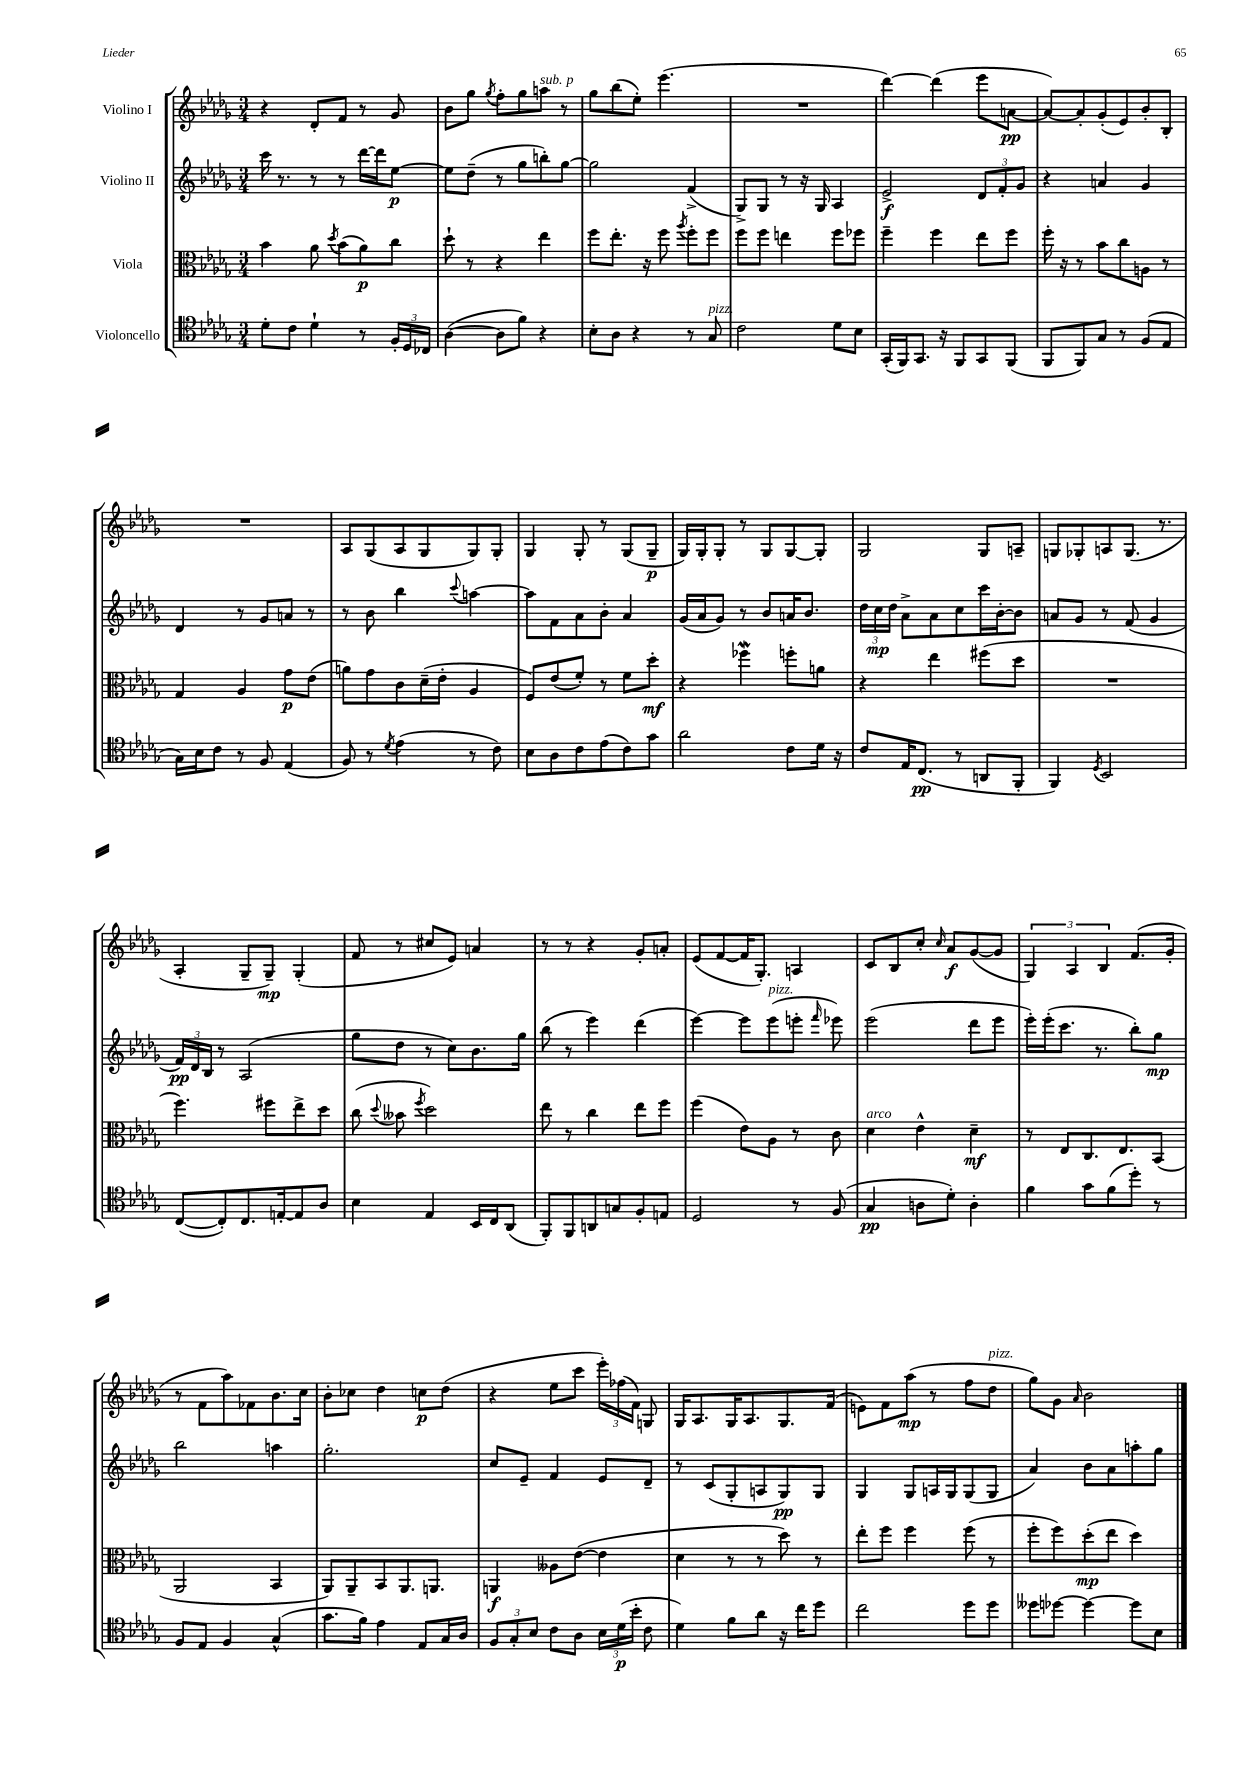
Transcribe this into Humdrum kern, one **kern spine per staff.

**kern	**dynam	**kern	**dynam	**kern	**dynam	**kern	**dynam
*part4	*part4	*part3	*part3	*part2	*part2	*part1	*part1
*staff4	*staff4	*staff3	*staff3	*staff2	*staff2	*staff1	*staff1
*I"Violoncello	*	*I"Viola	*	*I"Violino II	*	*I"Violino I	*
*clefC4	*	*clefC3	*	*clefG2	*	*clefG2	*
*k[b-e-a-d-g-]	*	*k[b-e-a-d-g-]	*	*k[b-e-a-d-g-]	*	*k[b-e-a-d-g-]	*
*M3/4	*	*M3/4	*	*M3/4	*	*M3/4	*
=122	=122	=122	=122	=122	=122	=122	=122
8d-'\L	.	4b-\	.	16ccc\	.	4r	.
.	.	.	.	8.r	.	.	.
8c\J	.	.	.	.	.	.	.
4d-`\	.	8a-\	.	8r	.	8d-'/L	.
.	.	8qdd-/	.	.	.	.	.
.	.	(8b-\L	.	8r	.	8f/J	.
8r	.	8a-\)	p	[16ddd-\LL	.	8r	.
.	.	.	.	16ddd-\J]	.	.	.
24F'/LL	.	8cc\J	.	[8ee-\J	p	8g-/	.
24D-/	.	.	.	.	.	.	.
24C-X/JJ	.	.	.	.	.	.	.
=123	=123	=123	=123	=123	=123	=123	=123
([4A-\	.	8dd-`\	.	8ee-\L]	.	8b-\L	.
.	.	8r	.	(8dd-~\J	.	8gg-\J	.
.	.	.	.	.	.	8qgg-/	.
8A-\L]	.	4r	.	8r	.	8ff'\L	.
8f\J)	.	.	.	8gg-\L	.	8gg-\	.
!	!	!	!	!	!	!LO:TX:a:i:t=sub. p	!
4r	.	4ee-\	.	8bbn'\)	.	8aan\J	.
.	.	.	.	[8gg-\J	.	8r	.
=124	=124	=124	=124	=124	=124	=124	=124
8B-'\L	.	8ff\L	.	2gg-\]	.	8gg-\L	.
8A-\J	.	8.ee-'\J	.	.	.	(8bb-\	.
4r	.	.	.	.	.	8ee-'\J)	.
.	.	16r	.	.	.	.	.
.	.	8ff\	.	.	.	(4.eee-\	.
.	.	8qaa-/	.	.	.	.	.
8r	.	8ff'\L	.	(4f^/	.	.	.
!LO:TX:a:i:t=pizz.	!	!	!	!	!	!	!
8G-/	.	8ff\J	.	.	.	.	.
=125	=125	=125	=125	=125	=125	=125	=125
2c\	.	8ff\L	.	8G-^/L)	.	2.r	.
.	.	8ff\J	.	8G-/J	.	.	.
.	.	4een\	.	8r	.	.	.
.	.	.	.	16r	.	.	.
.	.	.	.	16G-/	.	.	.
8d-\L	.	8ff\L	.	4A-/	.	.	.
8B-\J	.	8ff-X\J	.	.	.	.	.
=126	=126	=126	=126	=126	=126	=126	=126
(16GG-'/LL	.	4ff~\	.	2e-^/	f	[4ddd-\)	.
16FF/J)	.	.	.	.	.	.	.
8.GG-/J	.	.	.	.	.	.	.
.	.	4ff\	.	.	.	(4ddd-\]	.
16r	.	.	.	.	.	.	.
8FF/L	.	.	.	.	.	.	.
8GG-/	.	8ee-\L	.	12d-/L	.	8eee-\L	.
.	.	.	.	12f'/	.	.	.
(8FF/J	.	8ff\J	.	.	.	[8an\J	pp
.	.	.	.	12g-/J	.	.	.
=127	=127	=127	=127	=127	=127	=127	=127
8FF/L	.	16ff'\	.	4r	.	8a/L_)	.
.	.	16r	.	.	.	.	.
8FF/)	.	8r	.	.	.	8a'/]	.
8G-/J	.	8b-\L	.	4an/	.	(8g-'/	.
8r	.	8cc\	.	.	.	8e-/)	.
(8F/L	.	8An\J	.	4g-/	.	8b-'/	.
8E-/J	.	8r	.	.	.	8B-'/J	.
!!LO:LB:g=z
=128	=128	=128	=128	=128	=128	=128	=128
16G-\LL)	.	4G-/	.	4d-/	.	2.r	.
16B-\J	.	.	.	.	.	.	.
8c\J	.	.	.	.	.	.	.
8r	.	4A-/	.	8r	.	.	.
8F/	.	.	.	8g-/L	.	.	.
(4E-/	.	8g-\L	p	8an/J	.	.	.
.	.	(8e-\J	.	8r	.	.	.
=129	=129	=129	=129	=129	=129	=129	=129
8F/)	.	8an\L)	.	8r	.	8A-/L	.
8r	.	8g-\	.	8b-\	.	(8G-/	.
8qd-/	.	.	.	.	.	.	.
(4e-\	.	8c\	.	4bb-\	.	8A-/	.
.	.	(16d-~\L	.	.	.	8G-/	.
.	.	16e-'\JJ	.	.	.	.	.
.	.	.	.	8qqccc/	.	.	.
8r	.	4A-/	.	[4aan\	.	8G-/)	.
8c\)	.	.	.	.	.	8G-'/J	.
=130	=130	=130	=130	=130	=130	=130	=130
8B-\L	.	8F/L)	.	8aa\L]	.	4G-/	.
8A-\	.	(8e-/	.	8f\	.	.	.
8c\	.	8f'/J)	.	8a-\	.	8G-'/	.
(8e-\	.	8r	.	8b-'\J	.	8r	.
8c\)	.	8f\L	.	4a-/	.	(8G-/L	.
8g-\J	.	8dd-'\J	mf	.	.	8G-~/J	p
=131	=131	=131	=131	=131	=131	=131	=131
2a-\	.	4r	.	(16g-/LL	.	16G-/LL)	.
.	.	.	.	16a-/J	.	16G-'/J	.
.	.	.	.	8g-/J)	.	8G-'/J	.
.	.	4ff-Xw\	.	8r	.	8r	.
.	.	.	.	8b-/L	.	8G-/L	.
8c\L	.	8ffn'\L	.	16an/K	.	[8G-/	.
.	.	.	.	8.b-/J	.	.	.
16d-\Jk	.	8an\J	.	.	.	8G-'/J]	.
16r	.	.	.	.	.	.	.
=132	=132	=132	=132	=132	=132	=132	=132
8c/L	.	4r	.	24dd-\LL	.	2G-/	.
.	.	.	.	24cc\	mp	.	.
.	.	.	.	24dd-\JJ	.	.	.
16E-/K	.	.	.	8a-^\L	.	.	.
(8.C/J	pp	.	.	.	.	.	.
.	.	4ee-\	.	8a-\	.	.	.
8r	.	.	.	8cc\	.	.	.
8AAn/L	.	(8ff#X\L	.	16ccc\L	.	8G-/L	.
.	.	.	.	[16b-'\J	.	.	.
8FF'/J	.	8dd-\J	.	8b-\J]	.	8An~/J	.
=133	=133	=133	=133	=133	=133	=133	=133
4FF/)	.	2.r	.	8an/L	.	8Gn/L	.
.	.	.	.	8g-/J	.	8G-X'/	.
8qD-/	.	.	.	.	.	.	.
2BB-/	.	.	.	8r	.	8An/	.
.	.	.	.	(8f/	.	(8.G-/J	.
.	.	.	.	4g-/	.	.	.
.	.	.	.	.	.	8.r	.
!!LO:LB:g=z
=134	=134	=134	=134	=134	=134	=134	=134
([8C/L	.	4.ff\)	.	24f/LL)	pp	4A-'/	.
.	.	.	.	24d-/	.	.	.
.	.	.	.	24B-/JJ	.	.	.
8C'/])	.	.	.	8r	.	.	.
8.C/	.	.	.	(2A-/	.	8G-~/L	.
.	.	8ff#X\L	.	.	.	8G-~/J)	mp
[16En'/k	.	.	.	.	.	.	.
8E/]	.	8ee-^\	.	.	.	(4G-'/	.
8A-/J	.	8dd-\J	.	.	.	.	.
=135	=135	=135	=135	=135	=135	=135	=135
4B-\	.	(8cc\	.	8gg-\L	.	8f/	.
.	.	8qqdd-/	.	.	.	.	.
.	.	8b--X\	.	8dd-\J	.	8r	.
.	.	8qff/	.	.	.	.	.
4E-/	.	2dd-\)	.	8r	.	8cc#X/L	.
.	.	.	.	8cc\L)	.	8e-/J)	.
16BB-/LL	.	.	.	8.b-\	.	4an/	.
16C/J	.	.	.	.	.	.	.
(8AA-/J	.	.	.	.	.	.	.
.	.	.	.	16gg-\Jk	.	.	.
=136	=136	=136	=136	=136	=136	=136	=136
8FF'/L)	.	8ee-\	.	(8bb-\	.	8r	.
8FF/	.	8r	.	8r	.	8r	.
8AAn/	.	4cc\	.	4eee-\)	.	4r	.
8Gn/	.	.	.	.	.	.	.
8F'/	.	8ee-\L	.	(4ddd-\	.	8g-'/L	.
8En/J	.	8ff\J	.	.	.	8an'/J	.
=137	=137	=137	=137	=137	=137	=137	=137
2D-/	.	(4ff\	.	[4eee-\)	.	(8e-/L	.
.	.	.	.	.	.	[8f/	.
.	.	8e-\L)	.	8eee-\L]	.	16f/K]	.
.	.	.	.	.	.	8.G-'/J)	.
!	!	!	!	!LO:TX:a:i:t=pizz.	!	!	!
.	.	8A-\J	.	(8eee-\	.	.	.
8r	.	8r	.	8eeen'\J	.	4An/	.
.	.	.	.	16qqfff/	.	.	.
(8F/	.	8c\	.	8eee-X\)	.	.	.
=138	=138	=138	=138	=138	=138	=138	=138
!	!	!LO:TX:a:i:t=arco	!	!	!	!	!
4G-/	pp	4d-\	.	(2eee-\	.	8c/L	.
.	.	.	.	.	.	8B-/	.
8An\L	.	4e-^^\	.	.	.	8cc'/J	.
.	.	.	.	.	.	16qqcc/	.
8d-'\J)	.	.	.	.	.	8a-/L	f
4A'\	.	4d-~\	mf	8ddd-\L	.	([8g-/	.
.	.	.	.	8eee-\J	.	8g-/J]	.
=139	=139	=139	=139	=139	=139	=139	=139
4f\	.	8r	.	16eee-'\LL)	.	6G-/)	.
.	.	.	.	(16eee-'\J	.	.	.
.	.	8E-/L	.	8.ccc\J	.	.	.
.	.	.	.	.	.	6A-/	.
8g-\L	.	8.C/	.	.	.	.	.
.	.	.	.	8.r	.	.	.
.	.	.	.	.	.	6B-/	.
(8f\	.	.	.	.	.	.	.
.	.	8.E-/	.	.	.	.	.
8dd-'\J)	.	.	.	8bb-'\L)	.	(8.f/L	.
8r	.	(8BB-/J	.	8gg-\J	mp	.	.
.	.	.	.	.	.	16g-'/Jk	.
!!LO:LB:g=z
=140	=140	=140	=140	=140	=140	=140	=140
8F/L	.	2AA-/	.	2bb-\	.	8r	.
8E-/J	.	.	.	.	.	8f\L	.
4F/	.	.	.	.	.	8aa-\)	.
.	.	.	.	.	.	8f-X\	.
(4G-^^/	.	4BB-/	.	4aan\	.	8.b-\	.
.	.	.	.	.	.	16cc\Jk	.
=141	=141	=141	=141	=141	=141	=141	=141
8.g-\L	.	8AA-/L)	.	2.gg-'\	.	8b-'\L	.
.	.	8AA-~/	.	.	.	8cc-X\J	.
16f\Jk)	.	.	.	.	.	.	.
4e-\	.	8BB-/	.	.	.	4dd-\	.
.	.	8.AA-/	.	.	.	.	.
8E-/L	.	.	.	.	.	8ccn\L	p
.	.	8.AAn/J	.	.	.	.	.
16G-/L	.	.	.	.	.	(8dd-\J	.
16A-/JJ	.	.	.	.	.	.	.
=142	=142	=142	=142	=142	=142	=142	=142
12F/L	.	4AAn/	f	8cc/L	.	4r	.
12G-'/	.	.	.	.	.	.	.
.	.	.	.	8e-~/J	.	.	.
12B-/J	.	.	.	.	.	.	.
8c\L	.	8A--X\L	.	4f/	.	8ee-\L	.
8A-\J	.	([8e-\J	.	.	.	8ccc\J	.
24B-\LL	.	4e-\]	.	8e-/L	.	24eee-'\LL)	.
(24d-\	p	.	.	.	.	(24ff-X\	.
24b-'\JJ	.	.	.	.	.	24f\JJ)	.
8c\	.	.	.	8d-~/J	.	8Gn/	.
=143	=143	=143	=143	=143	=143	=143	=143
4d-\)	.	4d-\	.	8r	.	16G-/KL	.
.	.	.	.	.	.	8.A-/	.
.	.	.	.	(8c/L	.	.	.
8f\L	.	8r	.	8G-'/	.	16G-/K	.
.	.	.	.	.	.	8.A-/	.
8a-\J	.	8r	.	8An/	.	.	.
16r	.	8dd-\)	.	8G-/)	pp	8.G-/	.
16cc\KL	.	.	.	.	.	.	.
8dd-\J	.	8r	.	8G-/J	.	.	.
.	.	.	.	.	.	(16f/Jk	.
=144	=144	=144	=144	=144	=144	=144	=144
2cc\	.	8ee-'\L	.	4G-/	.	8en\L)	.
.	.	8ff\J	.	.	.	8f\	.
.	.	4ff\	.	8G-/L	.	(8aa-\J	mp
.	.	.	.	16An/L	.	8r	.
.	.	.	.	16G-/J	.	.	.
8dd-\L	.	(8ff\	.	(8G-/	.	8ff\L	.
!	!	!	!	!	!	!LO:TX:a:i:t=pizz.	!
8dd-\J	.	8r	.	8G-/J	.	8dd-\J	.
=145	=145	=145	=145	=145	=145	=145	=145
8dd--X\L	.	8ff'\L	.	4a-/)	.	8gg-\L)	.
[8dd-X\J	.	8ff\)	.	.	.	8g-\J	.
.	.	.	.	.	.	16qqa-/	.
4dd-\_	.	(8dd-'\	mp	8b-\L	.	2b-\	.
.	.	8ee-\J	.	8a-\	.	.	.
8dd-\L]	.	4dd-\)	.	8aan'\	.	.	.
8B-\J	.	.	.	8gg-\J	.	.	.
==	==	==	==	==	==	==	==
*-	*-	*-	*-	*-	*-	*-	*-
